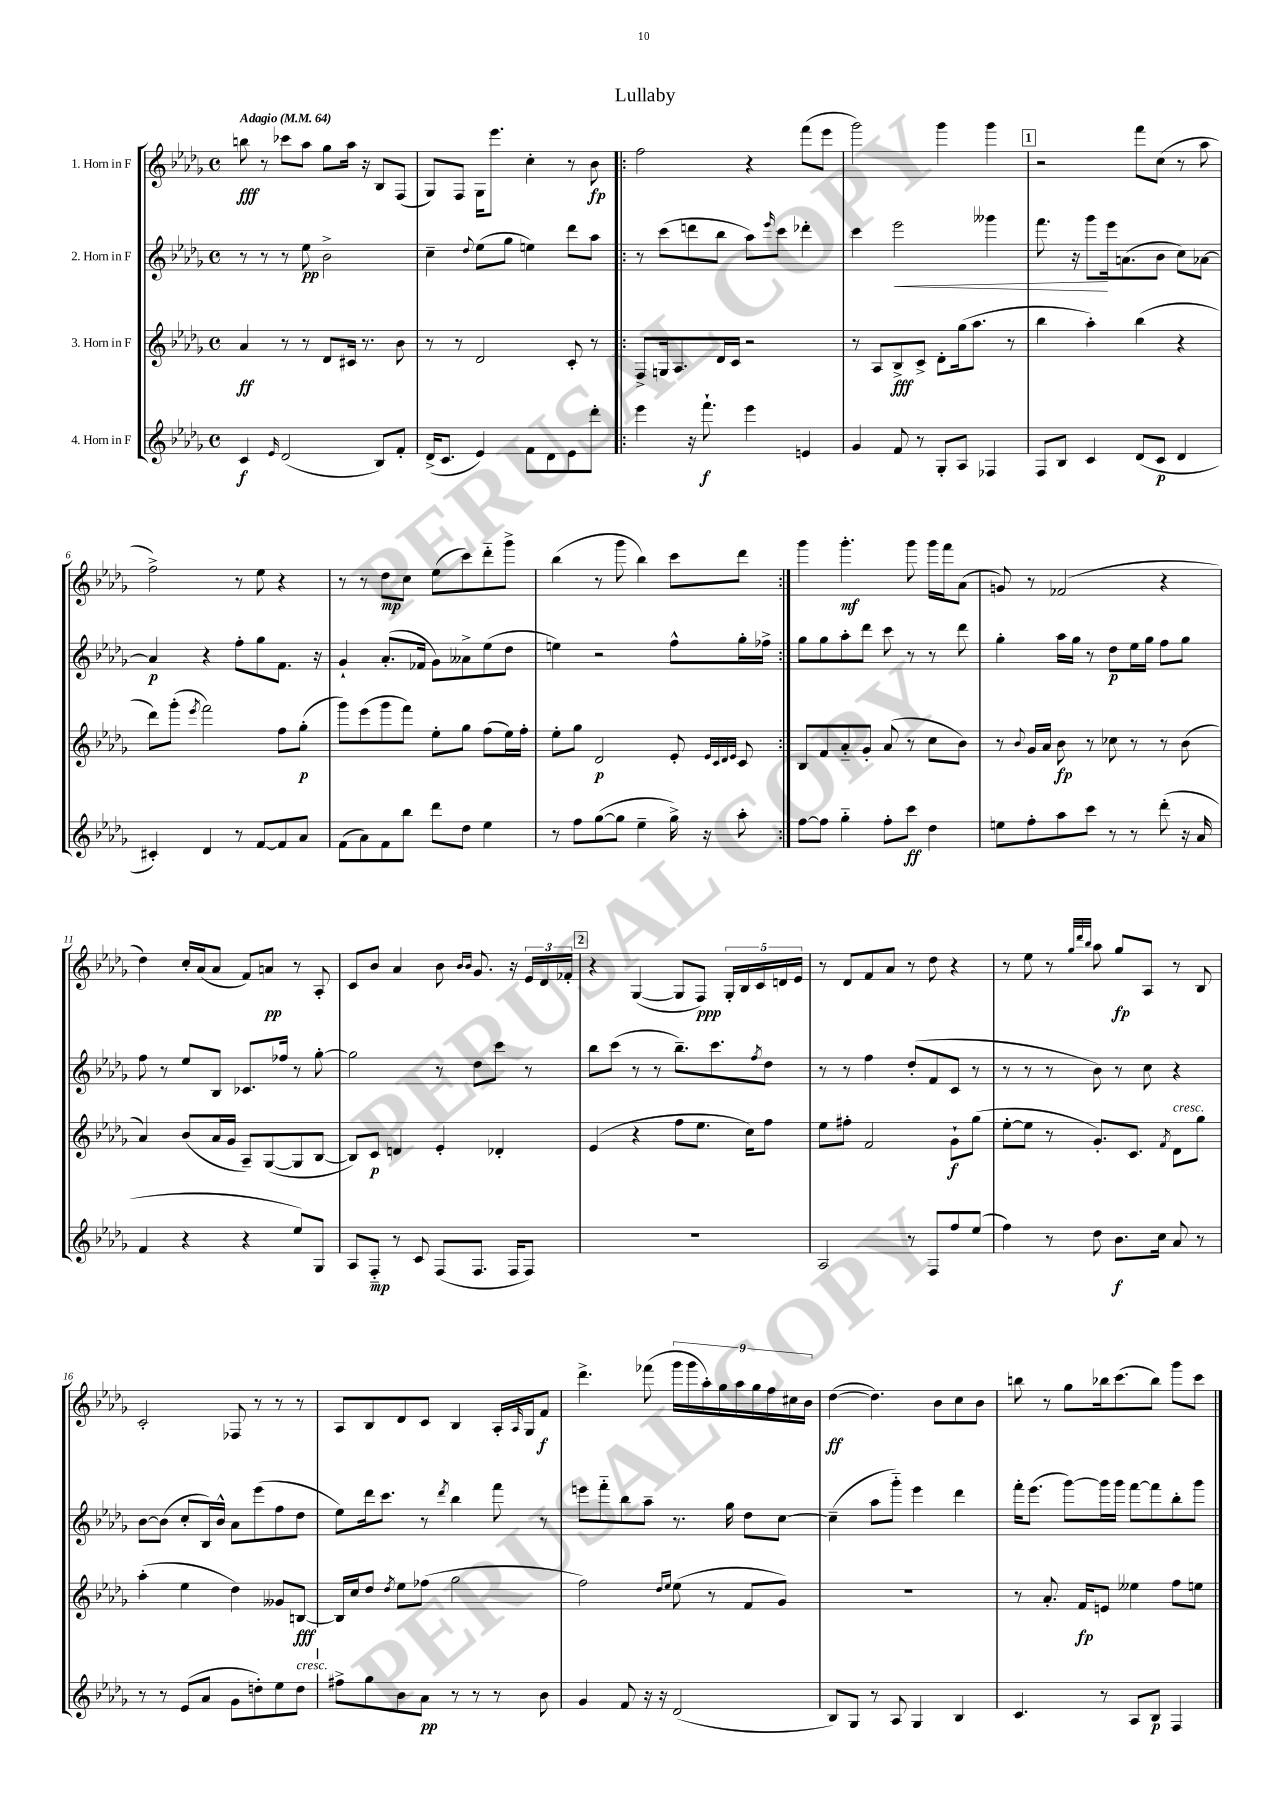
\header { title = "Lullaby" }
<<
\new StaffGroup <<
\new Staff = "s0" \with { instrumentName = "1. Horn in F" } {
    \clef treble \key des \major \defaultTimeSignature \time 4/4 \tempo "Adagio" 4 = 64
    b''8\fff r8 ces'''8 aes''8 ges''8 aes''16 r16 bes8 f8( |
    ges8) f8 ges16 ees'''8. c''4-. r8 bes'8\fp |
    \repeat volta 2 { f''2 r4 f'''8( ees'''8 |
    ges'''2) ges'''4 ges'''4 |
    \mark \markup { \box "1" } r2 f'''8 c''8( r8 aes''8 |
    f''2->) r8 ees''8 r4 |
    r8 r8 des''8\mp c''8 ees''8( c'''8) des'''8-_ ges'''8-> |
    bes''4( r8 ges'''8 bes''4) c'''8 des'''8 | }
    ges'''4 ges'''4.-.\mf ges'''8 ges'''16 f'''16 aes'8( |
    g'8) r8 fes'2( r4 |
    des''4) c''16-. aes'16( aes'8 f'8) a'8\pp r8 aes8-. |
    c'8 bes'8 aes'4 bes'8 \grace { bes'16 bes'16 } ges'8. r16 \tuplet 3/2 { ees'16 des'16 fes'16-. } |
    \mark \markup { \box "2" } r4 ges4~( ges8 f8\ppp) \tuplet 5/4 { ges16-. bes16 c'16 d'16 ees'16 } |
    r8 des'8 f'8 aes'8 r8 des''8 r4 |
    r8 ees''8 r8 \grace { ges''32 des'''32 bes''32 } aes''8 ges''8\fp aes8 r8 bes8 |
    c'2-. fes8 r8 r8 r8 |
    aes8 bes8 des'8 c'8 bes4 aes16-. \grace { aes16 } ges16 f'8\f |
    des'''4.-> fes'''8( \tuplet 9/8 { ges'''16 ges'''16 aes''16-.) ges''16 aes''16 ges''16 f''16 cis''16 bes'16 } |
    des''4~\ff( des''4.) bes'8 c''8 bes'8 |
    b''8 r8 ges''8 bes''16 c'''8.( bes''8) ges'''8 c'''8 \bar "|." |
}
\new Staff = "s1" \with { instrumentName = "2. Horn in F" } {
    \clef treble \key des \major \defaultTimeSignature \time 4/4
    r8 r8 r8 ees''8\pp bes'2-> |
    c''4-- \appoggiatura { des''8 } ees''8( ges''8 e''4) des'''8 aes''8 |
    \repeat volta 2 { r8 c'''8( d'''8 bes''8 aes''8) \grace { ees'''16 } c'''8 des'''4-. |
    c'''4 ees'''2\< geses'''4 |
    \mark \markup { \box "1" } f'''8. r16 ges'''8\! ees'''16 a'8.( bes'8 c''8) aes'8~ |
    aes'4\p r4 f''8-. ges''8 f'8. r16 |
    ges'4-! aes'8.-.( fes'16 ges'8) aeses'8-> ees''8( des''8 |
    e''4) r2 f''8-^ ges''16-. fes''16-> | }
    ges''8 ges''8 aes''8-. des'''8 c'''8 r8 r8 des'''8 |
    ges''4-. aes''16 ges''16 r8 des''8\p ees''16 ges''16 f''8 ges''8 |
    f''8 r8 ees''8 bes8 ces'8. fes''16 r8 ges''8~-. |
    ges''2 r8 des''8 c'''8 r8 |
    \mark \markup { \box "2" } bes''8 c'''8( r8 r8 bes''8.--) c'''8. \acciaccatura { f''8 } des''8 |
    r8 r8 f''4 des''8-.( f'8 c'8 r8 |
    r8 r8 r8 bes'8) r8 c''8 r4 |
    bes'8~ bes'8( c''8-. bes16) bes'16-^ aes'8 ees'''8( f''8 des''8 |
    ees''8) des'''16 c'''8. r8 \acciaccatura { des'''8 } bes''4 f'''8 r8 |
    e'''8 f'''8-_ bes''8 aes''8-- r8. ges''16 des''8 c''8~ |
    c''4--( aes''8 ges'''8-_) ees'''4 des'''4 |
    f'''16-. ees'''8.( ges'''8~) ges'''16 ges'''16 f'''8~ f'''8 bes''8-. ges'''8 \bar "|." |
}
\new Staff = "s2" \with { instrumentName = "3. Horn in F" } {
    \clef treble \key des \major \defaultTimeSignature \time 4/4
    aes'4\ff r8 r8 des'8 cis'16 r8. bes'8 |
    r8 r8 des'2 c'8-. r8 |
    \repeat volta 2 { f8-> g16 aes8. des'16 c'16 r2 |
    r8 aes8 bes8->\fff c'8-> des'8-. ges''16( aes''8. r8 |
    \mark \markup { \box "1" } bes''4 aes''4-.) bes''4( r4 |
    des'''8) ges'''8-.( \acciaccatura { ees'''8 } f'''2) f''8 ges''8-.\p( |
    ges'''8) ees'''8( ges'''8 f'''8) ees''8-. ges''8 f''8( ees''16) f''16-. |
    ees''8-. ges''8 des'2\p ees'8-. \grace { ees'32 c'32 des'32 ees'32 } c'8 | }
    bes8 f'8 aes'8-_ ges'8-. aes'8( r8 c''8 bes'8) |
    r8 \appoggiatura { bes'8 } ges'16 aes'16 bes'8\fp r8 ces''8 r8 r8 bes'8( |
    aes'4) bes'8( aes'16 ges'16 aes8--) ges8~( ges8 bes8~ |
    bes8) c'8\p d'4 ees'4-. des'4-. |
    \mark \markup { \box "2" } ees'4( r4 f''8 ees''8. c''16) f''8 |
    ees''8 fis''8-. f'2 ges'8-!\f ges''8( |
    ees''8~-. ees''8 r8 ges'8.-.) c'8. \acciaccatura { f'8 } des'8^\markup { \italic "cresc." } ges''8 |
    aes''4-.( ees''4 des''4) geses'8 b8~\fff |
    b16 c''16 des''8 \acciaccatura { des''8 } ees''8 fes''8( ges''2 |
    f''2) \grace { des''16 ees''16 } ees''8( r8 f'8 ges'8) |
    R1 |
    r8 aes'8.-. f'16\fp e'8 eeses''4 f''8 e''8 \bar "|." |
}
\new Staff = "s3" \with { instrumentName = "4. Horn in F" } {
    \clef treble \key des \major \defaultTimeSignature \time 4/4
    c'4\f \grace { ees'16 } des'2( bes8) f'8-. |
    des'16->( c'8. ees'4) f'8 des'8 ees'8 des'''8-. |
    \repeat volta 2 { ees'''4 r16 f'''8.-!\f ees'''4 e'4 |
    ges'4 f'8 r8 ges8-. aes8 fes4 |
    \mark \markup { \box "1" } f8 bes8 c'4 des'8( c'8\p des'4 |
    cis'4-.) des'4 r8 f'8~ f'8 aes'8 |
    f'8( aes'8) f'8 bes''8 des'''8 des''8 ees''4 |
    r8 f''8 ges''8~( ges''8 ees''4-- ges''16->) r16 aes''8-. | }
    f''8~ f''8 ges''4-_ f''8-. c'''8\ff des''4 |
    e''8 f''8-. aes''8 c'''8 r8 r8 des'''8-.( r16 aes'16 |
    f'4 r4 r4 ees''8) ges8 |
    aes8 f8-_\mp r8 c'8 f8( f8. f16 f8) |
    \mark \markup { \box "2" } R1 |
    aes2 r8 f8 f''8 ees''8( |
    f''4) r8 des''8 bes'8.\f c''16 aes'8 r8 |
    r8 r8 ees'8( aes'8 ges'8 d''8-.) ees''8 d''8^\markup { \italic "cresc." } |
    fis''8-> ges''8 bes'8 aes'8\pp r8 r8 r8 bes'8 |
    ges'4 f'8 r16 r16 des'2( |
    bes8) ges8 r8 aes8 ges4 bes4 |
    c'4. r8 aes8 bes8\p f4 \bar "|." |
}
>>
>>
